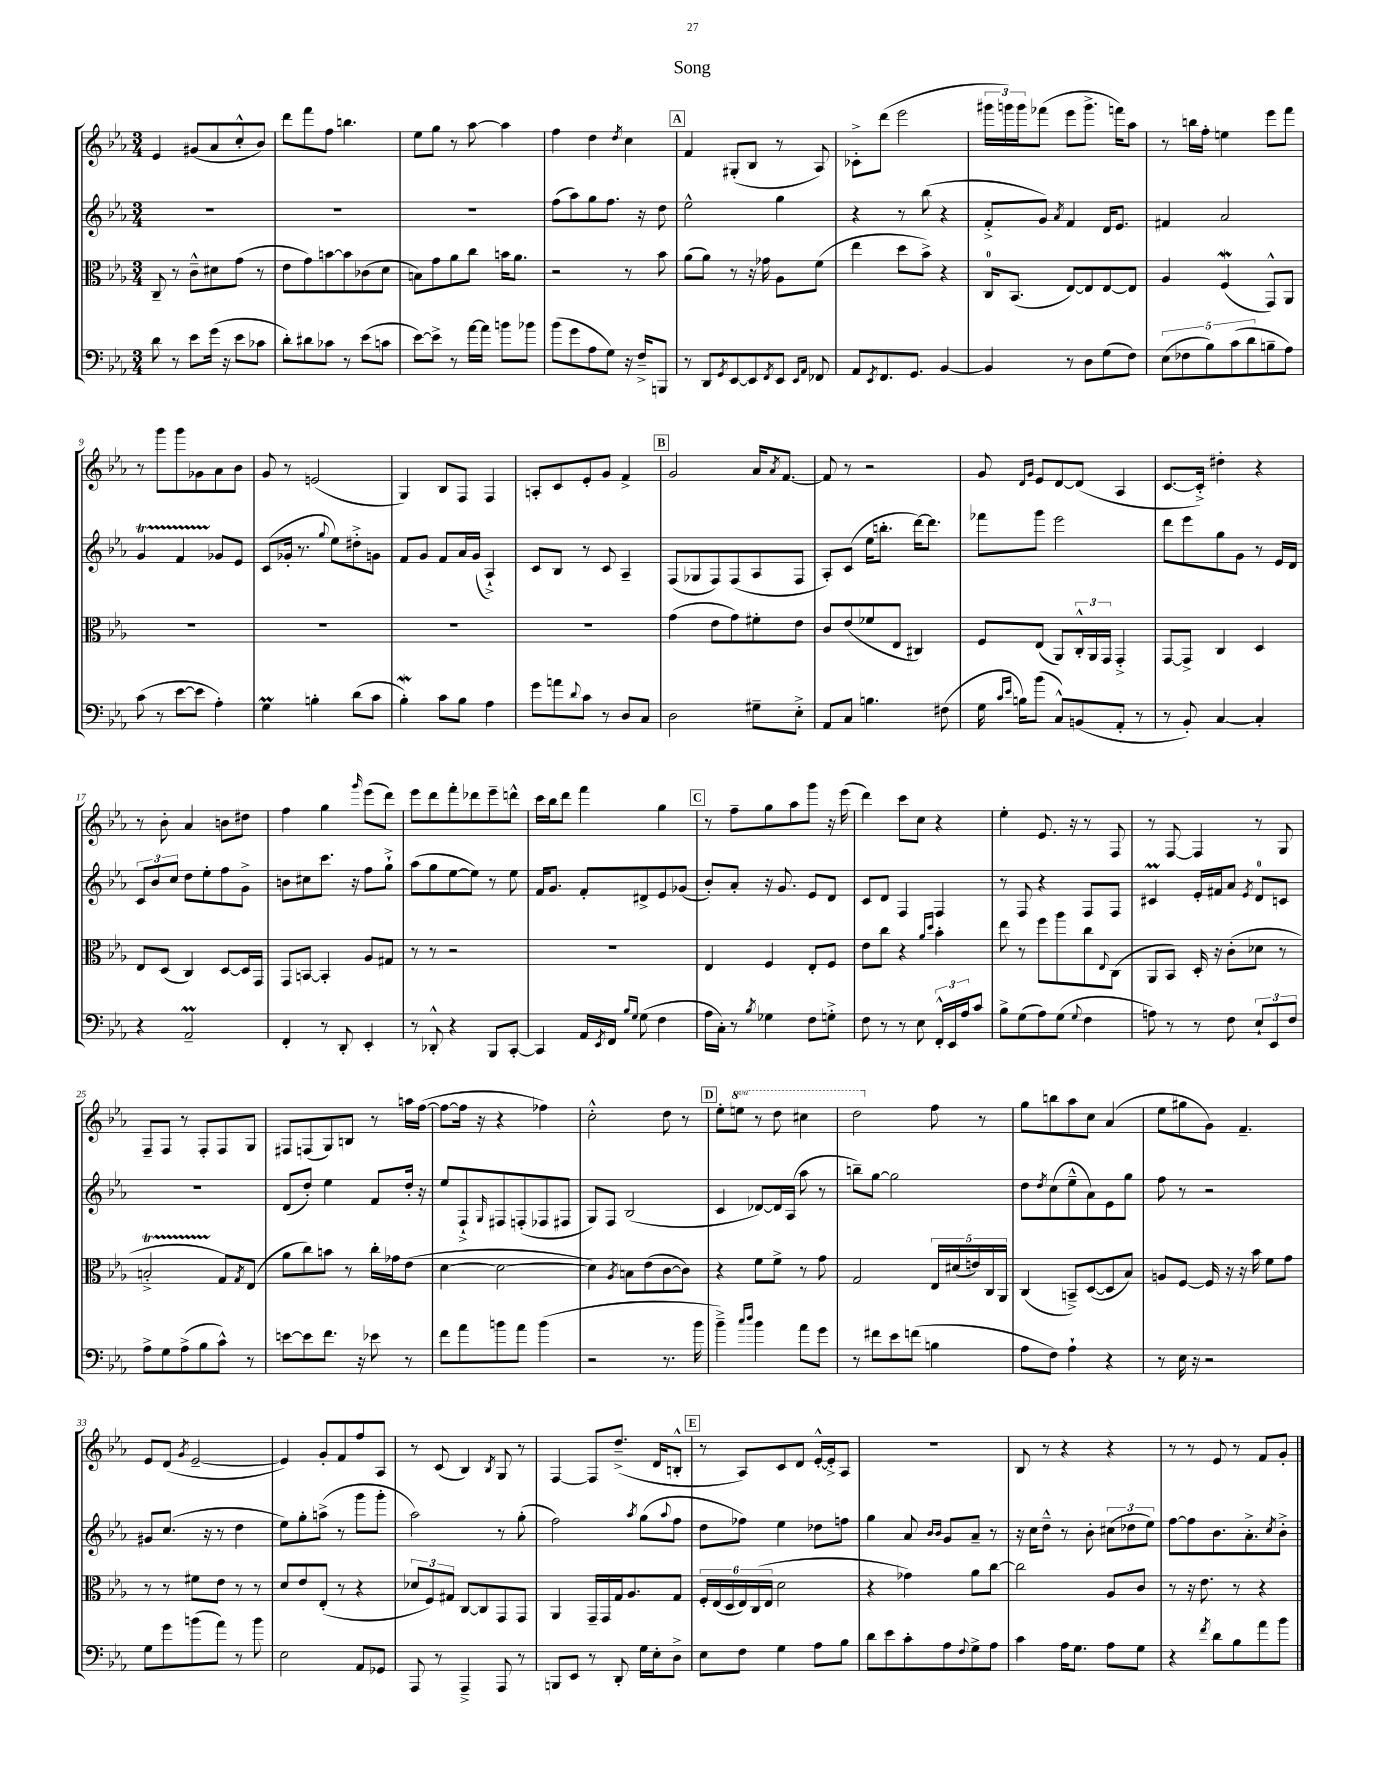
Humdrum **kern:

**kern	**kern	**kern	**kern
*part4	*part3	*part2	*part1
*staff4	*staff3	*staff2	*staff1
*clefF4	*clefC3	*clefG2	*clefG2
*k[b-e-a-]	*k[b-e-a-]	*k[b-e-a-]	*k[b-e-a-]
*M3/4	*M3/4	*M3/4	*M3/4
=1	=1	=1	=1
8d\	8C~/	2.r	4e-/
8r	8r	.	.
8e-\L	8c~^^\L	.	(8g#X/L
(16g\Jk	8d#X\	.	8a-/
16r	.	.	.
8e-\L	(8g\J	.	8cc'^^/
8c-X\J	8r	.	8b-/J)
=2	=2	=2	=2
8d'\L)	8e-\L	2.r	8ddd\L
8d#X\	8g\)	.	8fff\
8c-X\J	[8bn\	.	8ff\J
8r	8b\]	.	4.bbn\
(8e-\L	(8c-X\	.	.
8cn\J	8d\J	.	.
=3	=3	=3	=3
[8e-\L)	8Bn\L)	2.r	8ee-\L
8e-^\J]	8g\	.	8gg\J
8r	8a-\	.	8r
[16a-\LL	8cc\J	.	[8aa-\
16a-\JJ]	.	.	.
8bn\L	16bn\KL	.	4aa-\]
.	8.a-\J	.	.
8b-X\J	.	.	.
=4	=4	=4	=4
(8b-\L	2r	(8ff\L	4ff\
8g\	.	8aa-\)	.
8A-\	.	8gg\	4dd\
8G\J)	.	8.ff\J	.
.	.	.	8qdd/
16r	8r	.	4cc\
16F~^/KL	.	16r	.
8BBBn/J	8b-\	8dd\	.
!!LO:REH:place=s1:t=A
=5	=5	=5	=5
8r	(8a-\L	2ee-^^\	4f/
8DD/L	8a-\J)	.	.
8qGG/	.	.	.
[8EE-/	8r	.	(8G#X'/L
8EE-/]	16r	.	8B-/J
.	16g-X\	.	.
8qFF/	.	.	.
8EE-/J	8A-\L	4gg\	8r
16qqEE-/LL	.	.	.
16qqAA-/JJ	.	.	.
8FF-X/	(8f\J	.	8A-/)
=6	=6	=6	=6
8AA-/L	4ee-\	4r	8c-X'^\L
8qEE-/	.	.	.
8.FF/	.	.	(8ddd\J
.	8dd\L	8r	2eee-\
8.GG/J	.	.	.
.	8b-^\J)	(8bb-\	.
[4BB-/	4r	4r	.
=7	=7	=7	=7
4BB-/]	16C/KL	8f'^/L	24ggg#X\LL
.	.	.	24gggn\)
.	(8.BB-/J	.	.
.	.	.	24ggg\J
.	.	8g/J)	(8fff-X\J
.	.	8qa-/	.
8r	[8E-/L)	4f/	8eee-\L
8D\L	8E-/]	.	8.ggg^\J
(8G\	[8E-/	16d/KL	.
.	.	8.e-/J	16fffn\KL)
8F\J)	8E-/J]	.	8aa-\J
=8	=8	=8	=8
(10E-\L	4A-/	4f#X/	8r
10F-X\	.	.	.
.	.	.	16bbn\LL
.	.	.	16ff'\JJ
10B-\)	.	.	.
.	(4FW/	2a-/	4een\
(10c\	.	.	.
10d\	.	.	.
8Bn~\	8GG^^/L)	.	8eee-\L
8A-\J)	8AA-/J	.	8fff\J
!!LO:LB:g=z
=9	=9	=9	=9
(8c\	2.r	4gt/	8r
8r	.	.	8ggg\L
[8e-\L	.	4fTTT/	8ggg\
8e-\J]	.	.	8g-X\
4A-'\)	.	8g-X/L	8a-\
.	.	8e-/J	8b-\J
=10	=10	=10	=10
4Gm\	2.r	(8c/L	8g/
.	.	16g-X'/Jk	8r
.	.	8.r	.
4Bn'\	.	.	(2en/
.	.	8qqgg/	.
.	.	8ee-\L)	.
(8d\L	.	8dd#X'^\	.
8c\J	.	8gn\J	.
=11	=11	=11	=11
4B-W'\)	2.r	8f/L	4G/)
.	.	8g/J	.
8c\L	.	8f/L	8B-/L
8B-\J	.	16a-/L	8F/J
.	.	(16g/JJ	.
4A-\	.	4A-`^/)	4F/
=12	=12	=12	=12
8g\L	2.r	8c/L	8An'/L
8an\	.	8B-/J	8c/
8qqd/	.	.	.
8c\J	.	8r	8e-'/
8r	.	8c/	8g/J
8D/L	.	4A-~/	4f^/
8C/J	.	.	.
!!LO:REH:place=s1:t=B
=13	=13	=13	=13
2D\	(4g\	(8F/L	2g/
.	.	8G-X/	.
.	8e-\L	8F/)	.
.	8g\)	(8F/	.
8G#X~\L	8f#X'\	8A-/	16a-/KL
.	.	.	8qa-/
.	.	.	[8.f/J
8E-'^\J	8e-\J	8F/J	.
=14	=14	=14	=14
8AA-/L	8c/L	8A-'/L)	8f/]
8C/J	(8e-/	(8c/J	8r
4.Bn\	8f-X/	16ee-\KL	2r
.	.	8.bbn'\J	.
.	8E-/J	.	.
.	4C#X/)	[16ddd\KL)	.
.	.	8.ddd\J]	.
(8F#X\	.	.	.
=15	=15	=15	=15
16G\	8F/L	8fff-X\L	8g/
16qqc/LL	.	.	.
16qqe-/JJ	.	.	.
16Bn\KL)	.	.	.
.	.	.	16qqd/LL
.	.	.	16qqg/JJ
(8b-\J	(8E-/J	8ggg\J	8e-/L
8C^^/L)	8AA-/L)	2eee-\	[8d/
(8BBn/	24C'^^/L	.	(8d/J]
.	24AA-/	.	.
.	24GG/JJ	.	.
8AA-'/J	4GG'^/	.	4A-/
8r	.	.	.
=16	=16	=16	=16
8r	[8GG/L	8ddd\L	[8.c/L
8BB-'/)	8GG^/J]	8eee-\	.
.	.	.	16c'^/Jk])
[4C/	4C/	8gg\	4dd#X'\
.	.	8g\J	.
4C'/]	4D/	8r	4r
.	.	16e-/LL	.
.	.	16d/JJ	.
!!LO:LB:g=z
=17	=17	=17	=17
4r	8E-/L	12c/L	8r
.	.	12b-/	.
.	(8D/J	.	8b-'\
.	.	12cc/J	.
2AA-M~/	4C/)	8dd\L	4a-/
.	.	8ee-'\	.
.	[8D/L	8ff\	8bn\L
.	16D/L]	8g^\J	8dd#X\J
.	16GG/JJ	.	.
=18	=18	=18	=18
4FF'/	8GG/L	8bn\L	4ff\
.	[8BBn/J	8cc#X\	.
8r	4BB'/]	8.ccc\J	4gg\
8DD'/	.	.	.
.	.	16r	.
.	.	.	16qqggg/
4EE-'/	8A-/L	8ff\L	(8eee-\L
.	8G#X/J	8gg`^\J	8ddd\J)
=19	=19	=19	=19
8r	8r	(8aa-\L	8eee-\L
8DD-X'^^/	8r	8gg\	8ddd\
4r	2r	[8ee-\	8fff'\
.	.	8ee-\J])	8ddd-X\
8BBB-/L	.	8r	8eee-~\
[8CC'/J	.	8ee-\	8dddn^^\J
=20	=20	=20	=20
4CC/]	2.r	16f/KL	16ccc\LL
.	.	8.g/J	16bb-\J
.	.	.	8ddd\J
16AA-/LL	.	8f'/L	4fff\
8qEE-/	.	.	.
16FF/JJ	.	.	.
16qqB-/LL	.	.	.
16qqG/JJ	.	.	.
(8G\	.	8d#X^/	.
4F\	.	8e-/	4gg\
.	.	(8g-X/J	.
!!LO:REH:place=s1:t=C
=21	=21	=21	=21
16A-\LL	4E-/	8b-'/L)	8r
16C'\JJ)	.	.	.
8r	.	8a-'/J	8ff~\L
8qB-/	.	.	.
4G-X\	4F/	16r	8gg\
.	.	8.g/	.
.	.	.	8aa-\
8F\L	8E-'/L	8e-/L	8ggg\J
8Gn'^\J	8F/J	8d/J	16r
.	.	.	(16eee-\
=22	=22	=22	=22
8F\	8e-\L	8c/L	4ddd\)
8r	8cc\J	8d/J	.
8r	4r	4F/	8ccc\L
8E-\	.	.	8cc\J
.	16qqa-/LL	.	.
.	16qqdd/JJ	.	.
24FF'^^/LL	4b-'\	4F/	4r
24EE-/	.	.	.
24A-/J	.	.	.
8c/J	.	.	.
=23	=23	=23	=23
8B-^\L	8ee-\	8r	4ee-'\
(8G\	8r	8F/	.
8A-\)	8ff\L	4r	8.e-/
(8G\J	8aa-\	.	.
.	.	.	16r
8qqG/	.	.	.
4F\	8cc\	8F/L	8r
.	8qqE-/	.	.
.	(8C\J	8F/J	8F/
=24	=24	=24	=24
8An\)	8AA-/L	4c#Xm/	8r
8r	8BB-/J)	.	[8F/
8r	16D'/	16e-'/LL	4F/]
.	16r	16f#X/J	.
8F\	(8c'\L	8a-/J	.
.	.	8qe-/	.
12E-`/L	8d-X\J	8d/L	8r
12EE-/	.	.	.
.	8r	8cn/J	8G/
12F/J	.	.	.
!!LO:LB:g=z
=25	=25	=25	=25
8A-^\L	2Bnt'^/	2.r	8F~/L
8G\	.	.	8F/J
(8A-^\	.	.	8r
8B-\	.	.	8F'/L
8c^^\J)	8G/L)	.	8F/
.	8qG/	.	.
8r	(8E-/J	.	8G/J
=26	=26	=26	=26
[8en\L	8a-\L	(8d/L	8F#X/L
8e\]	8cc\)	8dd'/J)	(8Fn/
8.f\J	8bn\J	4ee-\	8G/)
.	8r	.	8Bn/J
16r	.	.	.
8e-X\	16cc'\LL	8f/L	8r
.	16g-X\J	.	.
8r	(8e-\J	16dd'/Jk	16aan\LL
.	.	16r	([16ff\JJ
=27	=27	=27	=27
8f\L	[4d\	8ee-/L	8ff\L_
8a-\	.	8F`^/	16ff\Jk]
.	.	.	16r
.	.	16qqG/	.
8bn\	2d\_	8F#X/	4r
8a-\J	.	(8Fn'/	.
(4b\	.	8F-X/	4ff-X\)
.	.	8F#X/J	.
=28	=28	=28	=28
2r	4d\])	8G/L)	2cc'^^\
.	.	8F/J	.
.	8qA-/	.	.
.	8Bn\L	(2B-/	.
.	(8e-\	.	.
8.r	[8c\	.	8dd\
.	8c\J])	.	8r
16b-\	.	.	.
!!LO:REH:place=s1:t=D
=29	=29	=29	=29
4b-~^\)	4r	4c/	8ee-'\L
*	*	*	*8va
.	.	.	8eeen\J
16qqcc/LL	.	.	.
16qqdd/JJ	.	.	.
4b-\	8f\L	[8d-X/L)	8r
.	8f^\J	16d-/L]	8ddd\
.	.	(16A-/JJ	.
8a-\L	8r	8aa-\	4ccc#X\
8g\J	8g\	8r	.
=30	=30	=30	=30
8r	2G/	8bbn~\L)	2ddd\
8f#X\L	.	[8gg\J	.
8e-\	.	2gg\]	.
(8fn\J	.	.	.
*	*	*	*X8va
4Bn\	20E-/LL	.	8ff\
.	(20d#X/	.	.
.	20en/)	.	.
.	.	.	8r
.	20C/	.	.
.	20AA-/JJ	.	.
=31	=31	=31	=31
8A-\L	(4C/	8dd\L	8gg\L
.	.	8qdd/	.
8F\J)	.	(8cc\	8bbn\
4A-`\	8BBn~^/L)	8ee-~^^\	8aa-\
.	([8D/	8a-\)	8cc\J
4r	8D/]	8e-\	(4a-/
.	8B-/J)	8gg\J	.
=32	=32	=32	=32
8r	8An/L	8ff\	8ee-\L
16E-\	[8F/J	8r	8gg#X\
16r	.	.	.
2r	16F/]	2r	8g\J)
.	16r	.	.
.	16r	.	4.f~/
.	16b-\	.	.
.	8f\L	.	.
.	8g\J	.	.
!!LO:LB:g=z
=33	=33	=33	=33
8G\L	8r	8g#X/L	8e-/L
8g\	8r	(8.cc/J	(8d/J
.	.	.	8qg/
(8bn\	8f#X\L	.	[2e-~/
.	.	16r	.
8a-\J)	8e-\J	8r	.
8r	8r	4dd\	.
8b\	8r	.	.
=34	=34	=34	=34
2E-\	8d/L	8ee-\L)	4e-/])
.	8e-/	8gg'\	.
.	(8E-'/J	(8aan^\J	8g'/L
.	8r	8r	8f/
8AA-/L	4r	8ggg\L	8ff/
8GG-X/J	.	8ggg'\J	8A-/J
=35	=35	=35	=35
8AAA-/	12d-X/L	2aa-\)	8r
.	12F/)	.	.
8r	.	.	(8c/
.	12G#X/J	.	.
4AAA-~^/	[8C/L	.	4B-/)
.	8C/]	.	.
.	.	.	8qB-/
8AAA-/	8GG/	8r	8G/
8r	8GG/J	(8gg'\	8r
=36	=36	=36	=36
8BBBn/L	4AA-/	2ff\)	[4F/
8EE-/J	.	.	.
8r	16GG~/LL	.	8F/L]
.	16GG/	.	.
8DD'/	16G/J	.	(8.dd~^/J
.	8.A-/	.	.
.	.	8qaa-/	.
16G\LL	.	(8gg\L	.
16E-'\J	.	.	16d/KL
.	.	8qqaa-/	.
8D^\J	8G/J	8ff\J	8Bn'^^/J
!!LO:REH:place=s1:t=E
=37	=37	=37	=37
8E-\L	24F'/LL	8dd\L	8r
.	(24E-/	.	.
.	24D/	.	.
8F\J	24E-/)	8ff-X\J)	8A-/L)
.	(24C/	.	.
.	24E-/JJ	.	.
4G\	2d\	4ee-\	8c/
.	.	.	8d/J
8A-\L	.	8dd-X\L	[16e-'^^/LL
.	.	.	16e-'^/J]
8B-\J	.	8ffn\J	8A-/J
=38	=38	=38	=38
8d\L	4r	4gg\	2.r
8e-\	.	.	.
8c'\	4g-X\)	8a-/	.
.	.	16qqb-/LL	.
.	.	16qqb-/JJ	.
8A-\	.	8g/L	.
8qqF/	.	.	.
8G^\	8a-\L	8a-~/J	.
8A-\J	[8cc\J	8r	.
=39	=39	=39	=39
4c\	2cc\]	16r	8B-/
.	.	16cc\KL	.
.	.	8dd~^^\J	8r
16A-\KL	.	8r	4r
8.G\J	.	.	.
.	.	8b-'\	.
8A-\L	8A-/L	(12cc#X\L	4r
.	.	12dd-X\	.
8G\J	8c/J	.	.
.	.	12ee-\J)	.
=40	=40	=40	=40
4r	8r	[8ff\L	8r
.	16r	8ff\]	8r
.	8.e-\	.	.
8qf/	.	.	.
8d\L	.	8.b-\	8e-/
8B-\	8r	.	8r
.	.	8.a-'^\	.
8a-\	4r	.	8f/L
.	.	8qcc/	.
8b-\J	.	8b-'^\J	8g'/J
==	==	==	==
*-	*-	*-	*-
